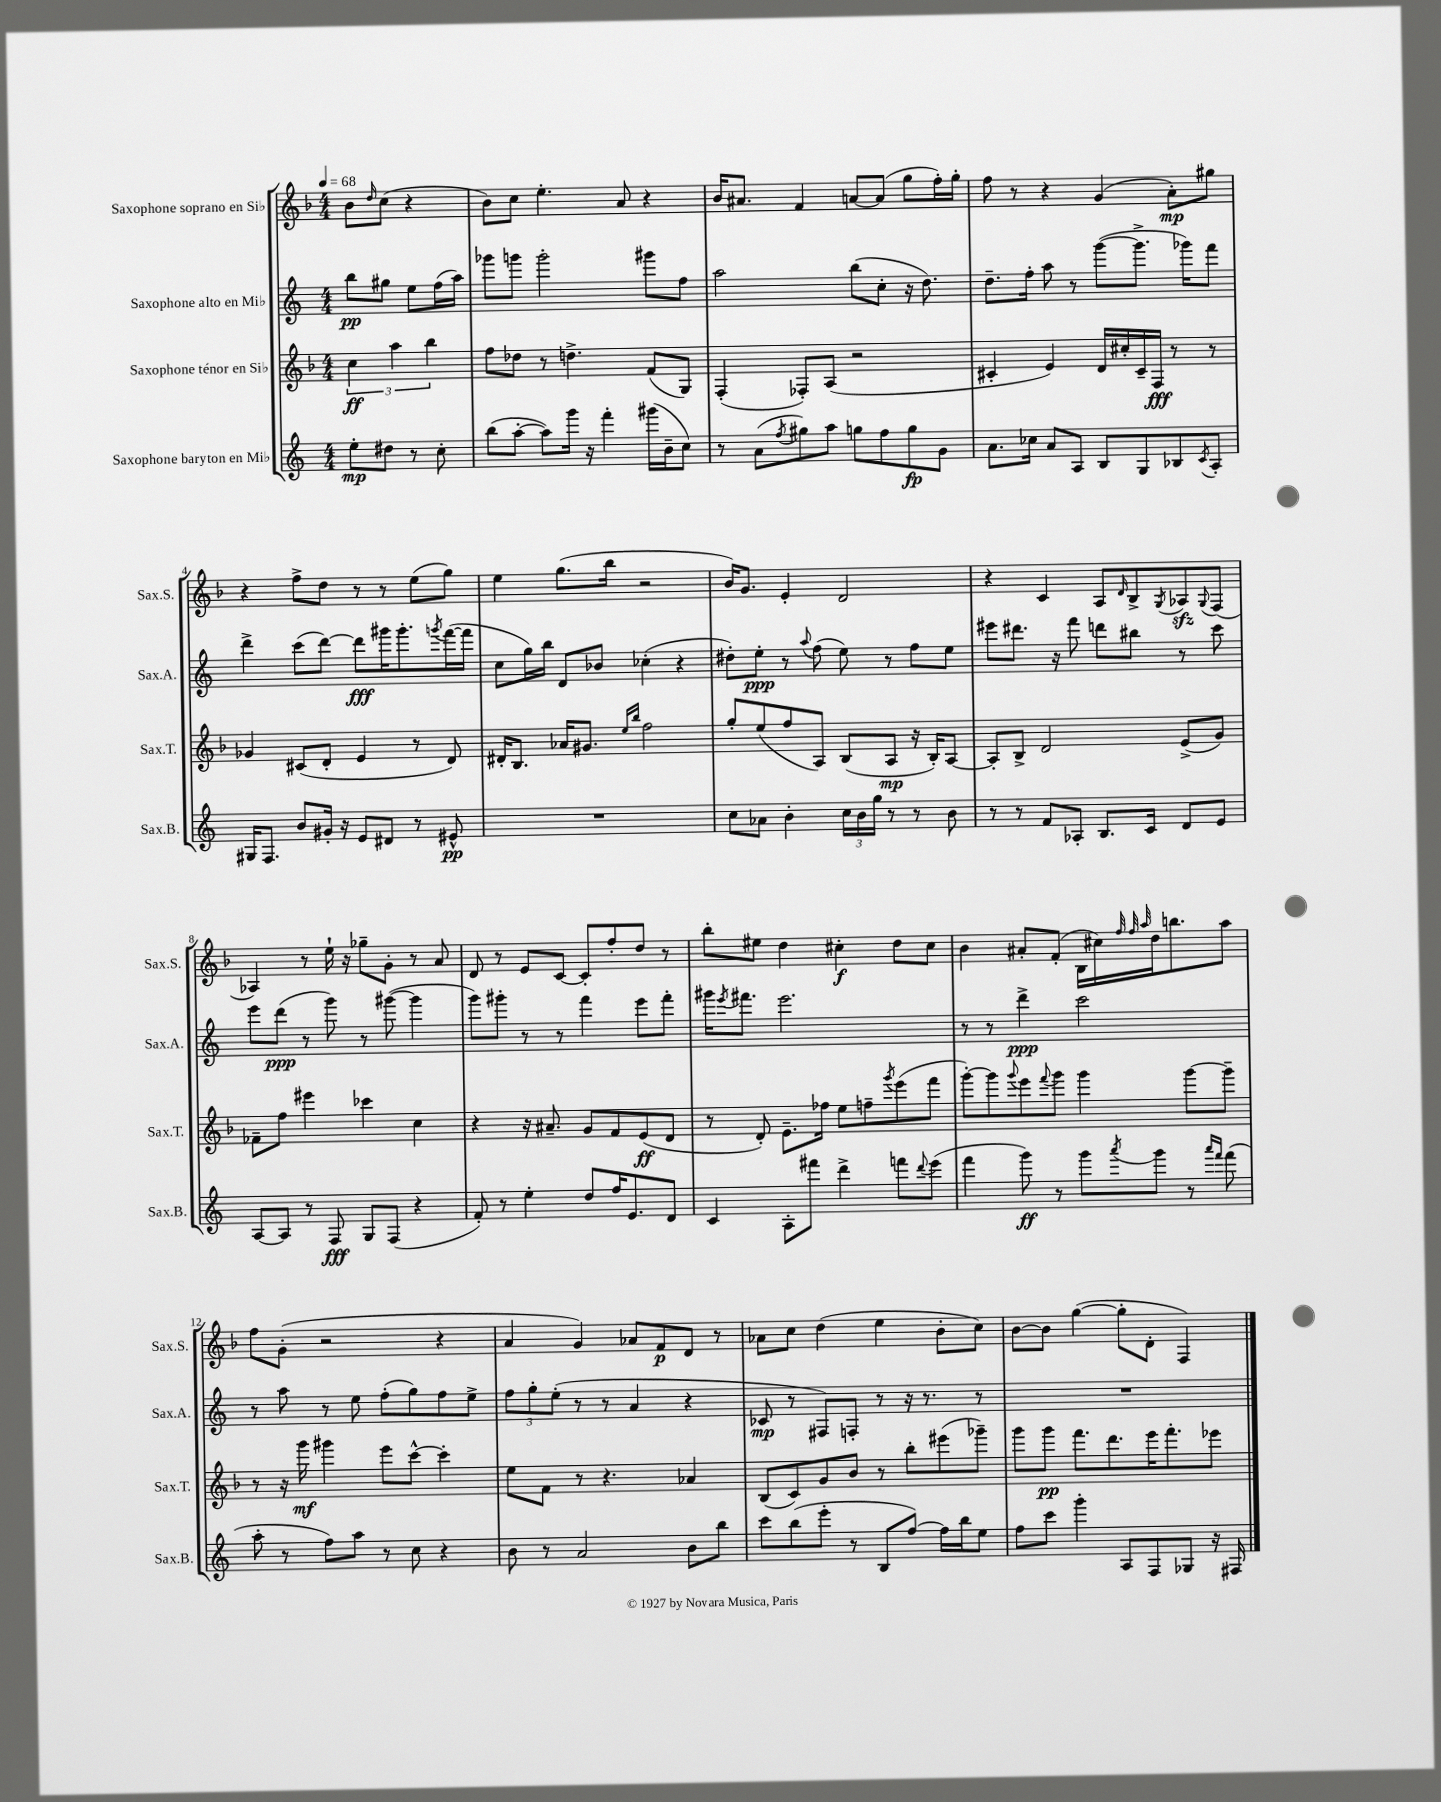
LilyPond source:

<<
\new StaffGroup <<
\new Staff = "s0" \with { instrumentName = "Saxophone soprano en Sib" shortInstrumentName = "Sax.S." } {
    \clef treble \key f \major \numericTimeSignature \time 4/4 \partial 2 \tempo 4 = 68
    bes'8 \grace { d''16 } c''8( r4 |
    bes'8) c''8 e''4.-. a'8 r4 |
    bes'16 ais'8. f'4 a'8~ a'8( g''8 f''16-.) g''16-. |
    f''8 r8 r4 g'4( a'8-.\mp) gis''8 |
    r4 f''8-> d''8 r8 r8 e''8( g''8) |
    e''4 g''8.( bes''16 r2 |
    bes'16) g'8. e'4-. d'2 |
    r4 c'4 a8 \grace { d'16 } bes8-> \acciaccatura { g8 } aes8\sfz \appoggiatura { g8 } f8( |
    aes4) r8 e''16-! r16 ges''8-- g'8-. r8 a'8 |
    d'8 r8 e'8 c'8~ c'8-. f''8-. d''8 r8 |
    bes''8-. eis''8 d''4 cis''4-.\f d''8 cis''8 |
    bes'4 ais'8-. f'8-.( bes16 cis''16) \grace { f''32 f''32 a''32 } d''16 b''8. a''8 |
    f''8 g'8-.( r2 r4 |
    a'4 g'4) aes'8 f'8\p d'8 r8 |
    aes'8 c''8 d''4( e''4 bes'8-. c''8) |
    bes'8~ bes'8 g''4~( g''8-. d'8-. f4) \bar "|." |
}
\new Staff = "s1" \with { instrumentName = "Saxophone alto en Mib" shortInstrumentName = "Sax.A." } {
    \clef treble \key c \major \numericTimeSignature \time 4/4 \partial 2
    b''8\pp gis''8 e''8 f''16( a''16) |
    ges'''8 g'''8 g'''2-. gis'''8 f''8 |
    a''2 b''8( c''8-. r16 d''8.) |
    d''8.-- f''16-. a''8 r8 g'''8~( g'''8.-> ges'''16) f'''8 |
    d'''4-> c'''8( d'''8~) d'''8\fff gis'''16 gis'''8.-. \acciaccatura { g'''8 } f'''16~( f'''16 |
    c''8 g''16) b''16 d'8 bes'8 ces''4-.( r4 |
    dis''8-.) e''8-.\ppp r8 \appoggiatura { a''8 } f''8( e''8) r8 f''8 e''8 |
    eis'''8 dis'''8. r16 f'''8 d'''8 bis''8 r8 c'''8 |
    e'''8 d'''8\ppp( r8 g'''8) r8 gis'''8~( gis'''4 |
    g'''8) gis'''8-. r8 r8 f'''4 e'''8 f'''8-. |
    gis'''16 \acciaccatura { e'''8 } fis'''8. e'''2. |
    r8 r8 d'''4->\ppp c'''2 |
    r8 a''8 r8 e''8 f''8-.( g''8) f''8 e''8-> |
    \tuplet 3/2 { f''8 g''8-. e''8-.( } r8 r8 a'4 r4 |
    ces'8\mp r8 fis8) f8-. r8 r16 r8. r8 |
    R1 \bar "|." |
}
\new Staff = "s2" \with { instrumentName = "Saxophone ténor en Sib" shortInstrumentName = "Sax.T." } {
    \clef treble \key f \major \numericTimeSignature \time 4/4 \partial 2
    \tuplet 3/2 { c''4\ff a''4 bes''4 } |
    f''8 des''8 r8 d''4.-> f'8( g8) |
    f4-.( fes8-.) a8( r2 |
    cis'4-. e'4) d'16 cis''16-. cis'16-- f16\fff r8 r8 |
    ges'4 cis'8( d'8-. e'4 r8 d'8) |
    dis'16-. bes8. aes'16 gis'8. \grace { e''16 bes''16 } f''2 |
    g''8-. e''8( f''8 a8) bes8( a8\mp r16 bes16-.) a8~ |
    a8-. bes8-> d'2 e'8->( g'8) |
    fes'8-- f''8 eis'''4 ces'''4 c''4 |
    r4 r16 ais'8.-- g'8 f'8 e'8\ff( d'8 |
    r8 d'8-.) e'8.-- fes''16 e''8 f''8-- \acciaccatura { g'''8 } e'''8( f'''8 |
    g'''8~-.) g'''8 \appoggiatura { g'''8 } e'''8 \appoggiatura { f'''8 } g'''8 g'''4 g'''8~ g'''8-- |
    r8 r16 g'''16\mf gis'''4 e'''8 c'''8~-^ c'''4-. |
    e''8 f'8 r8 r4. aes'4 |
    bes8( c'8) g'8 bes'8 r8 bes''8-. eis'''8( ges'''8--) |
    g'''8 g'''8\pp f'''8. d'''8. e'''16 f'''8.-. ees'''8 \bar "|." |
}
\new Staff = "s3" \with { instrumentName = "Saxophone baryton en Mib" shortInstrumentName = "Sax.B." } {
    \clef treble \key c \major \numericTimeSignature \time 4/4 \partial 2
    e''8-.\mp dis''8 r8 c''8-. |
    b''8( a''8~-. a''8) g'''16 r16 f'''4-. gis'''16( b'16-- c''8) |
    r8 a'8( \acciaccatura { f''8 } gis''8) a''8 g''8 f''8 g''8\fp g'8 |
    a'8. ces''16 a'8 a8 b8 g8 bes8 \acciaccatura { c'8 } a8-. |
    gis16 f8. b'8 gis'16-. r16 e'8 dis'8 r8 eis'8-^\pp |
    R1 |
    c''8 aes'8 b'4-. \tuplet 3/2 { c''16 b'16 g''16 } r8 r8 b'8 |
    r8 r8 f'8 aes8-. b8. c'16 d'8 e'8 |
    a8~ a8 r8 f8\fff g8 f8( r4 |
    f'8-.) r8 e''4-. d''8 f''16 e'8. d'8 |
    c'4 a8-. fis'''8 d'''4-> f'''8 \appoggiatura { d'''8 } e'''8( |
    f'''4 g'''8\ff) r8 g'''8 \acciaccatura { a'''8 } g'''8 r8 \grace { a'''16 f'''16 } f'''8( |
    a''8-. r8 f''8) a''8 r8 c''8 r4 |
    b'8 r8 a'2 b'8 b''8 |
    c'''8 b''8( e'''8-. r8 b8 f''8~) f''16 b''16 e''8 |
    f''8 c'''8 g'''4-. a8 f8 ges8 r16 fis16 \bar "|." |
}
>>
>>
